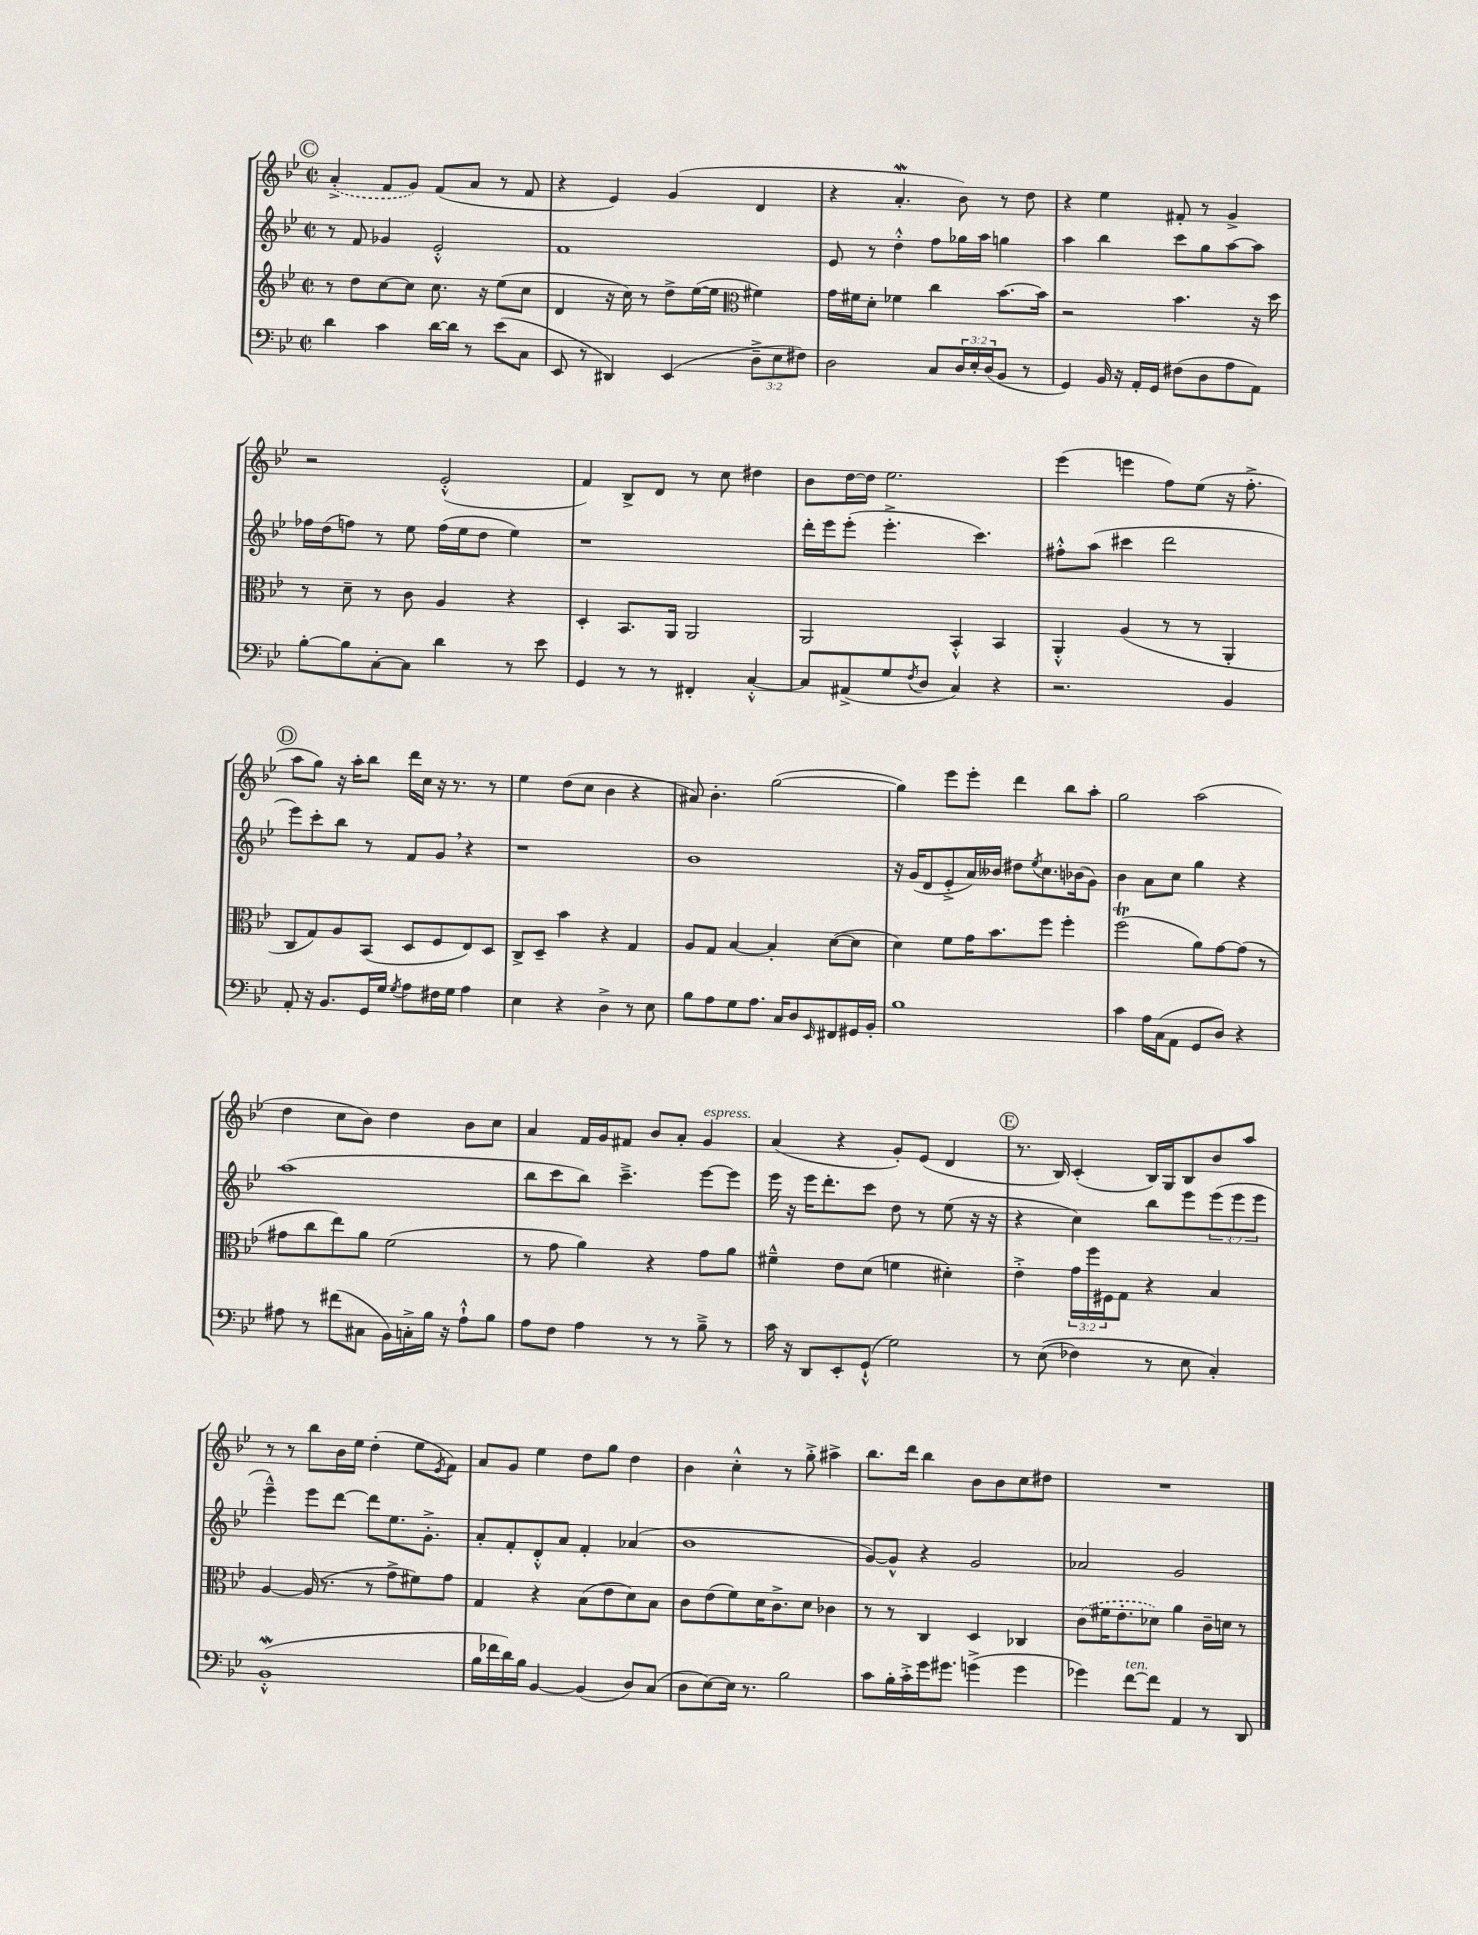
<<
\new StaffGroup <<
\new Staff = "s0" {
    \clef treble \key bes \major \defaultTimeSignature \time 2/2
    \mark \markup { \circle "C" } \once \slurDashed a'4-.->( f'8 g'8) f'8( a'8 r8 f'8 |
    r4 ees'4) g'4( d'4 |
    r4 a'4.-.\mordent bes'8) r8 d''8 |
    r4 ees''4 fis'8-. r8 g'4-> |
    r2 ees'2-.-^( |
    f'4) bes8-> d'8 r8 c''8 dis''4 |
    bes'8 d''16~ d''16 ees''2. |
    ees'''4( e'''4 f''8) ees''8( r16 f''8.-.-> |
    \mark \markup { \circle "D" } a''8 g''8) r16 a''16-. bes''8 d'''16 c''16 r16 r8. r8 |
    ees''4 d''8( c''8 bes'4 r4 |
    ais'8) bes'4.-. g''2~( |
    g''4) ees'''8 ees'''8-. d'''4 bes''8 a''8-. |
    g''2 a''2( |
    d''4 c''8 bes'8) d''4 bes'8 c''8 |
    a'4 f'16 g'16 fis'8 bes'8 a'8-. g'4^\markup { \italic "espress." } |
    a'4( r4 g'8-.) ees'8( d'4 |
    \mark \markup { \circle "E" } r8. bes16) c'4-.( bes16) g16 bes8 bes'8 a''8 |
    r8 r8 bes''8 bes'16 ees''16 d''4-.( ees''8 \acciaccatura { ees'8 } f'8) |
    a'8 g'8 ees''4 d''8 g''8 d''4 |
    bes'4 c''4-.-^ r8 g''8-.-> ais''4-> |
    bes''8. d'''16 bes''4 bes'8 bes'8 c''8 dis''8 |
    R1 \bar "|." |
}
\new Staff = "s1" {
    \clef treble \key bes \major \defaultTimeSignature \time 2/2 \override Staff.TupletNumber.text = #tuplet-number::calc-fraction-text
    \mark \markup { \circle "C" } r8 f'8 ges'4 ees'2-.-^ |
    f'1 |
    ees'8 r8 d''4-.-^ f''8 ges''16 a''16 g''4 |
    a''4 bes''4 c'''8 g''8 a''8~ a''8 |
    fes''16 d''16( f''8) r8 ees''8 f''16( ees''16 d''8 ees''4) |
    r1 |
    d'''16-. ees'''16 ees'''8-.( ees'''4.-.-> c'''4.) |
    fis''8-.-^ a''8( cis'''4 d'''2 |
    \mark \markup { \circle "D" } ees'''8) c'''8-. bes''8 r8 f'8 g'8 \breathe r4 |
    r1 |
    bes'1 |
    r16 g'16( d'8 ees'8-.-> a'16) beses'16 dis''8 \acciaccatura { ees''8 } c''8. bes'16( g'8) |
    bes'4 a'8 c''8 g''4 r4 |
    a''1( |
    bes''8 c'''8 bes''8) c'''4.---> ees'''8~ ees'''8 |
    ees'''16 r16 ees'''16 d'''8.-. c'''8 d''8 r8 ees''8( r16 r16 |
    \mark \markup { \circle "E" } r4 c''4) bes''8 ees'''8 \tuplet 3/2 { ees'''8( ees'''8 ees'''8 } |
    ees'''4---^) ees'''8 d'''8~ d'''8 ees''8. g'8.-.-> |
    a'8-. f'8-. d'8-.-^ a'8 f'4-. aes'4( |
    bes'1 |
    g'8~) g'8-^ r4 g'2 |
    aes'2 g'2 \bar "|." |
}
\new Staff = "s2" {
    \clef treble \key bes \major \defaultTimeSignature \time 2/2 \override Staff.TupletNumber.text = #tuplet-number::calc-fraction-text
    \mark \markup { \circle "C" } r8 d''8 c''8~ c''8 c''8. r16 ees''8( c''8 |
    d'4 r16 c''16) r8 d''8-> ees''16~( ees''16 \clef alto fis'4) |
    g'16 fis'16 d'8-. fes'4 c''4 bes'8.~ bes'16 |
    r2 bes'4. r16 d''16 |
    r8 d'8-- r8 c'8 a4 r4 |
    d4-. bes,8. a,16 a,2 |
    a,2 bes,4-.-^ bes,4 |
    a,4-.-^ a4( r8 r8 a,4-. |
    \mark \markup { \circle "D" } c8 g8) a8 bes,8( d8 f8 ees8) d8 |
    c8-> d8-- bes'4 r4 g4 |
    a8 g8 bes4~ bes4-. d'8~( d'8 |
    d'4) f'8 g'16 bes'8. f''8 f''4-. |
    f''2\trill( a'8) g'8~ g'8( r8 |
    gis'8 c''8 ees''8) a'8 f'2( |
    r8 g'8 a'4) r4 g'8 a'8 |
    fis'4---^ ees'8 d'8( f'4 dis'4-.) |
    \mark \markup { \circle "E" } ees'4-.-> \tuplet 3/2 { g'16 f''16 fis16 } g8 r4 bes4 |
    a4~ a16( r8. r8 g'8-> fis'8) g'8 |
    g4 r4 bes8( ees'8 d'8) bes8 |
    c'8 ees'8( f'8) d'16 c'8.-> d'8 ces'4 |
    r8 r8 c4 d4 ces4 |
    \once \slurDashed c'8( fis'16 ees'8.-. des'8) a'4 c'16-- d'16 r8 \bar "|." |
}
\new Staff = "s3" {
    \clef bass \key bes \major \defaultTimeSignature \time 2/2 \override Staff.TupletNumber.text = #tuplet-number::calc-fraction-text
    \mark \markup { \circle "C" } d'4 c'4 d'16~ d'16 r8 ees'8( c8 |
    ees,8 r8 dis,4) ees,4( \tuplet 3/2 { d8---> ees8 fis8) } |
    d2 c8 \tuplet 3/2 { d16 ees16-. d16( } bes,8 r8 |
    g,4) bes,16 r16 a,16-. g,16 fis8( d8 a8 a,8) |
    bes8~-. bes8 c8~-. c8 d'4 r8 ees'8 |
    g,4 r8 r8 fis,4-. c4~-.-^ |
    c8 ais,8->( g8 \acciaccatura { f8 } d8 c4) r4 |
    r2. bes,4 |
    \mark \markup { \circle "D" } a,8-. r16 bes,8. g,16 g16 \acciaccatura { g8 } a8 fis16 g16 a4 |
    ees4 r4 d4-> r8 ees8 |
    bes8 a8 g8 a8. c16 d8 \grace { ees,16 } fis,8 gis,16 bes,16-. |
    bes1 |
    c'4 a16 c16( a,8 g,8 d8) r4 |
    ais8 r8 fis'8( cis8 bes,16) c16-.-> bes16 r16 ais8-!-^ bes8 |
    a8 f8 a4 r8 r8 bes8---> r8 |
    c'16 r16 d,8 ees,8-. g,8-!-^( g2) |
    \mark \markup { \circle "E" } r8 ees8(\( fes4) r8 ees8 c4-.\) |
    bes,1-.-^\mordent( |
    bes16 fes'16 d'16) bes16 bes,4~ bes,4( d8) c8( |
    d8 ees8~) ees16 r8. bes2 |
    c'8 bes16-. c'16-.-> g'16 gis'8. g'4->( g'4 |
    ges'4) f'8~^\markup { \italic "ten." } f'8 a,4 r8 d,8 \bar "|." |
}
>>
>>
\layout { \context { \Score \remove "Bar_number_engraver" } }
